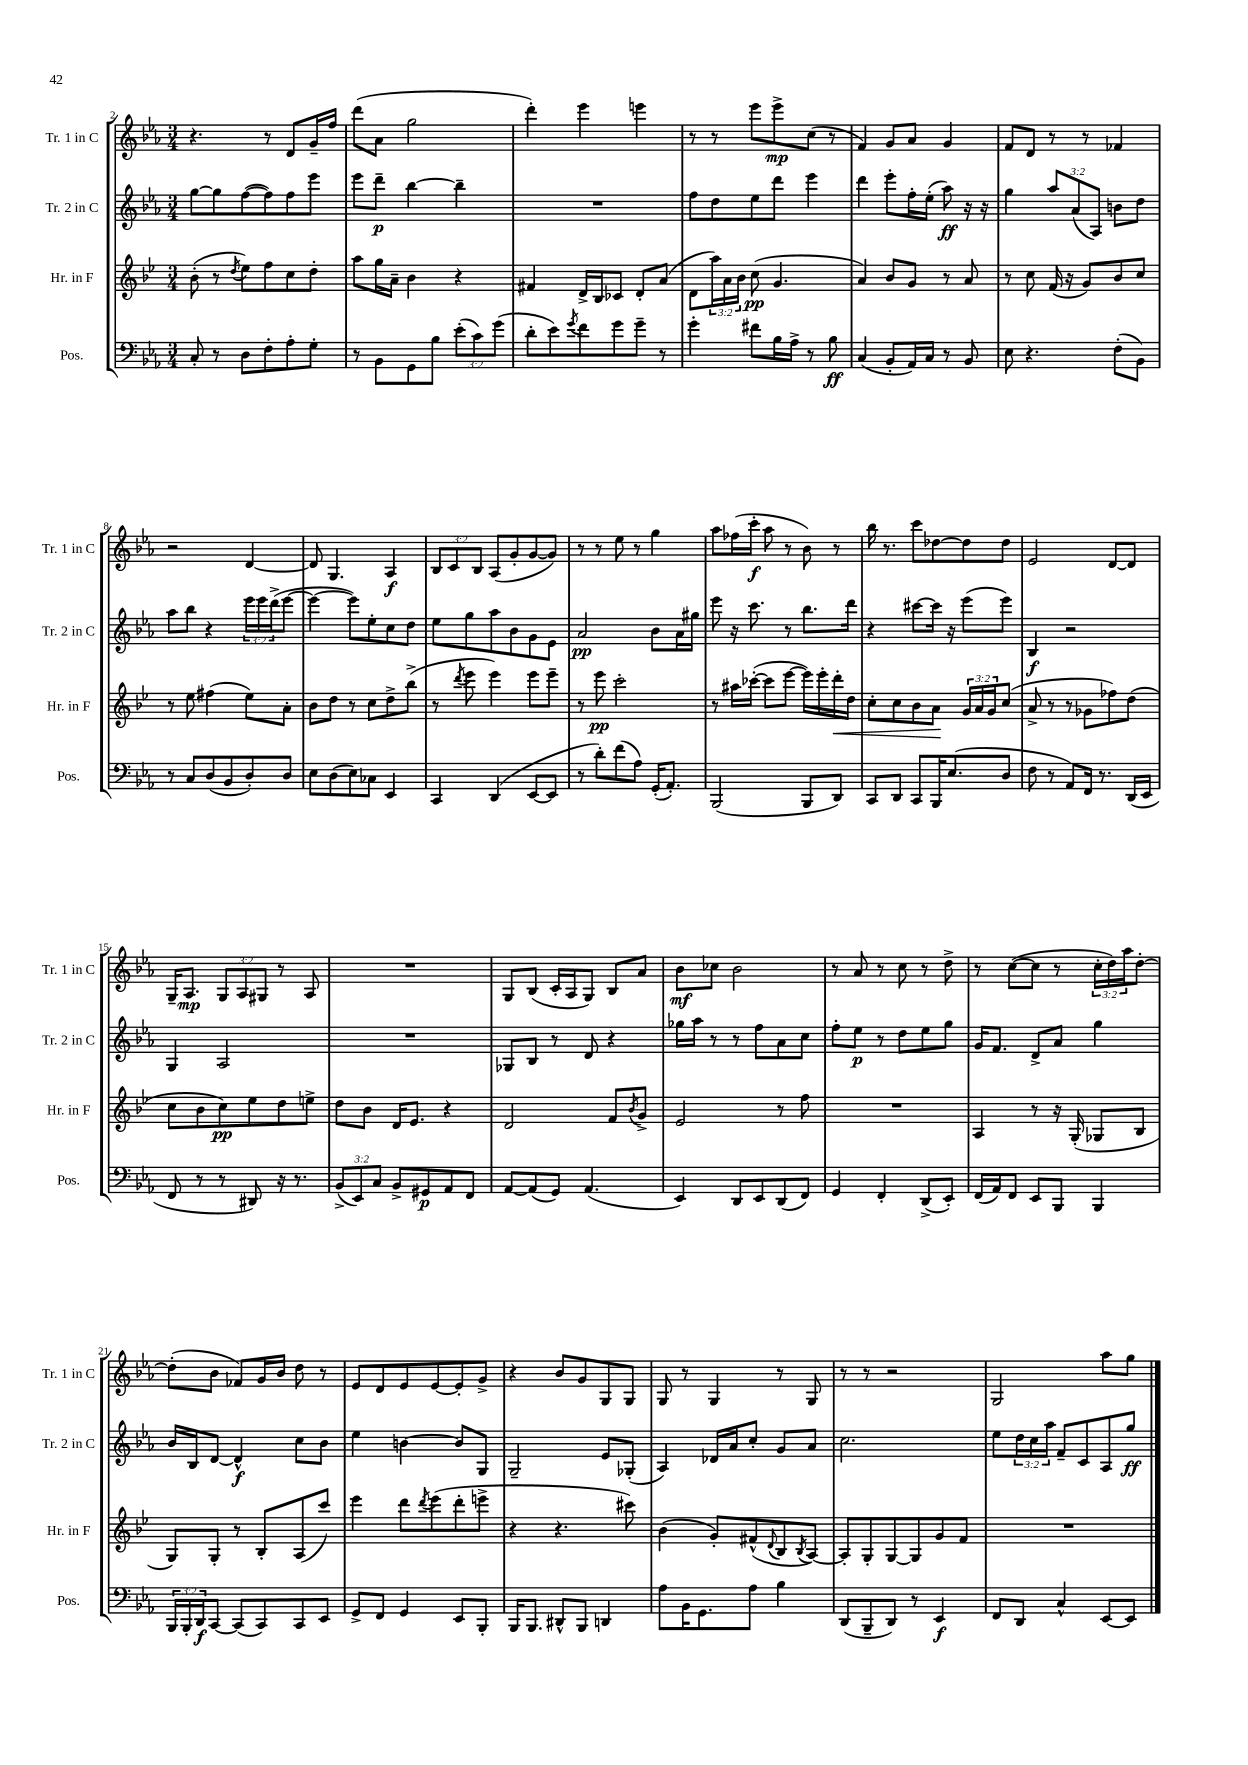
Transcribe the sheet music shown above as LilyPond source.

<<
\new StaffGroup <<
\new Staff = "s0" \with { instrumentName = "Tr. 1 in C" shortInstrumentName = "Tr. 1 in C" } {
    \clef treble \key ees \major \numericTimeSignature \time 3/4 \override Staff.TupletNumber.text = #tuplet-number::calc-fraction-text
    r4. r8 d'8 g'16-- f''16 |
    d'''8( aes'8 g''2 |
    d'''4-.) ees'''4 e'''4 |
    r8 r8 ees'''8 ees'''8->\mp c''8( r8 |
    f'4) g'8 aes'8 g'4 |
    f'8 d'8 r8 r8 fes'4 |
    r2 d'4~ |
    d'8 g4. aes4\f |
    \tuplet 3/2 { bes8 c'8 bes8 } aes8( g'8-. g'8~ g'8) |
    r8 r8 ees''8 r8 g''4 |
    aes''8 fes''16( c'''16-.\f aes''8 r8 bes'8) r8 |
    bes''16 r8. c'''8 des''8~ des''8 des''8 |
    ees'2 d'8~ d'8 |
    g16-- aes8.\mp \tuplet 3/2 { g8 aes8 gis8 } r8 aes8 |
    R2. |
    g8 bes8( c'16-. aes16 g8) bes8 aes'8 |
    bes'8\mf ces''8 bes'2 |
    r8 aes'8 r8 c''8 r8 d''8-> |
    r8 c''8~( c''8 r8 \tuplet 3/2 { c''16-. d''16) aes''16 } d''8~-. |
    d''8-.( bes'8 fes'8) g'16 bes'16 d''8 r8 |
    ees'8 d'8 ees'8 ees'8~ ees'8-. g'8-> |
    r4 bes'8 g'8 g8 g8 |
    g8 r8 g4 r8 g8 |
    r8 r8 r2 |
    g2 aes''8 g''8 \bar "|." |
}
\new Staff = "s1" \with { instrumentName = "Tr. 2 in C" shortInstrumentName = "Tr. 2 in C" } {
    \clef treble \key ees \major \numericTimeSignature \time 3/4 \override Staff.TupletNumber.text = #tuplet-number::calc-fraction-text
    g''8~ g''8 f''8~( f''8) f''8 ees'''8 |
    ees'''8 d'''8--\p bes''4~ bes''4-- |
    R2. |
    f''8 d''8 ees''8 d'''8 ees'''4 |
    d'''4 ees'''8-. f''16-. ees''16-.( aes''8\ff) r16 r16 |
    g''4 \tuplet 3/2 { aes''8 aes'8( aes8) } b'8 d''8 |
    aes''8 bes''8 r4 \tuplet 3/2 { ees'''16 ees'''16 d'''16->( } ees'''8~ |
    ees'''4~ ees'''8) ees''8-. c''8 d''8 |
    ees''8 g''8 aes''8 bes'8 g'8 ees'8 |
    aes'2\pp bes'8 aes'16 gis''16 |
    ees'''8 r16 c'''8. r8 bes''8. d'''16 |
    r4 cis'''8~ cis'''16 r16 ees'''8( ees'''8) |
    bes4\f r2 |
    g4 aes2 |
    R2. |
    ges8 bes8 r8 d'8 r4 |
    ges''16 aes''16 r8 r8 f''8 aes'8 c''8 |
    f''8-. ees''8\p r8 d''8 ees''8 g''8 |
    g'16 f'8. d'8-> aes'8 g''4 |
    bes'16 bes16 d'8~ d'4-^\f c''8 bes'8 |
    ees''4 b'4~ b'8 g8 |
    g2-- ees'8 ges8-.( |
    aes4) des'16 aes'16 c''8-. g'8 aes'8 |
    c''2. |
    ees''8 \tuplet 3/2 { d''16 c''16 aes''16 } f'8-- c'8 aes8 g''8\ff \bar "|." |
}
\new Staff = "s2" \with { instrumentName = "Hr. in F" shortInstrumentName = "Hr. in F" } {
    \clef treble \key bes \major \numericTimeSignature \time 3/4 \override Staff.TupletNumber.text = #tuplet-number::calc-fraction-text
    bes'8-.( r8 \acciaccatura { d''8 } ees''8) f''8 c''8 d''8-. |
    a''8 g''16 a'16-- bes'4 r4 |
    fis'4 d'16-> bes16 ces'8 d'8-. a'8( |
    d'8 \tuplet 3/2 { a''16) a'16 bes'16 } c''8\pp( g'4. |
    a'4) bes'8 g'8 r8 a'8 |
    r8 c''8 f'16( r16 g'8) bes'8 c''8 |
    r8 ees''8 fis''4( ees''8) a'8-. |
    bes'8 d''8 r8 c''8 d''8-> bes''8->( |
    r8 \acciaccatura { d'''8 } ees'''8 ees'''4) ees'''8 ees'''8-- |
    r8 ees'''8\pp c'''2-. |
    r8 ais''16 ces'''16~-.( ces'''8 ees'''8~ ees'''16) ees'''16-. d'''16-.\< d''16 |
    c''8-. c''8 bes'8 a'8\! \tuplet 3/2 { g'16 a'16 g'16 } c''8( |
    a'8-> r8 r8 ges'8 fes''8) d''8( |
    c''8 bes'8 c''8\pp) ees''8 d''8 e''8-> |
    d''8 bes'8 d'16 ees'8. r4 |
    d'2 f'8 \acciaccatura { bes'8 } g'8-> |
    ees'2 r8 f''8 |
    R2. |
    a4 r8 r16 g16-.( ges8 bes8 |
    g8) g8-. r8 bes8-. a8( c'''8) |
    ees'''4 d'''8 \acciaccatura { d'''8 } ees'''8( d'''8-. e'''8-> |
    r4 r4. cis'''8) |
    bes'4( g'8-.) fis'8-^( \appoggiatura { d'8 } bes8 \acciaccatura { bes8 } a8~) |
    a8-. g8-. g8~ g8 g'8 f'8 |
    R2. \bar "|." |
}
\new Staff = "s3" \with { instrumentName = "Pos." shortInstrumentName = "Pos." } {
    \clef bass \key ees \major \numericTimeSignature \time 3/4 \override Staff.TupletNumber.text = #tuplet-number::calc-fraction-text
    c8-. r8 d8 f8-. aes8-. g8-. |
    r8 bes,8 g,8 bes8 \tuplet 3/2 { ees'8-.( c'8) g'8( } |
    d'8-. ees'8) \acciaccatura { g'8 } f'8 g'8 g'8-- r8 |
    g'4-. fis'8 bes16 aes16-> r8 bes8\ff |
    c4( bes,8-. aes,16) c16 r8 bes,8 |
    ees8 r4. f8-.( bes,8) |
    r8 c8 d8( bes,8 d8-.) d8 |
    ees8 d8( ees8) ces8 ees,4 |
    c,4 d,4( ees,8~ ees,8 |
    r8 d'8-.) f'8( aes8) g,16-.( aes,8.-.) |
    bes,,2( bes,,8 d,8) |
    c,8 d,8 c,8 bes,,16 ees8.( d8 |
    f8 r8 aes,8) f,16 r8. d,16( ees,16 |
    f,8 r8 r8 dis,8) r16 r8. |
    \tuplet 3/2 { bes,8->( ees,8) c8 } bes,8-> gis,8\p aes,8 f,8 |
    aes,8~ aes,8( g,8) aes,4.( |
    ees,4) d,8 ees,8 d,8( f,8) |
    g,4 f,4-. d,8->( ees,8-.) |
    f,16( aes,16) f,8 ees,8 bes,,8 bes,,4 |
    \tuplet 3/2 { bes,,16 bes,,16-. d,16\f } c,8~ c,8( c,8) c,8 ees,8 |
    g,8-> f,8 g,4 ees,8 bes,,8-. |
    bes,,16 bes,,8. dis,8-^ bes,,8 d,4 |
    aes8 bes,16 g,8. aes8 bes4 |
    d,8( bes,,8-- d,8) r8 ees,4\f |
    f,8 d,8 c4-^ ees,8~ ees,8 \bar "|." |
}
>>
>>
\layout { \context { \Score currentBarNumber = #2 } }
